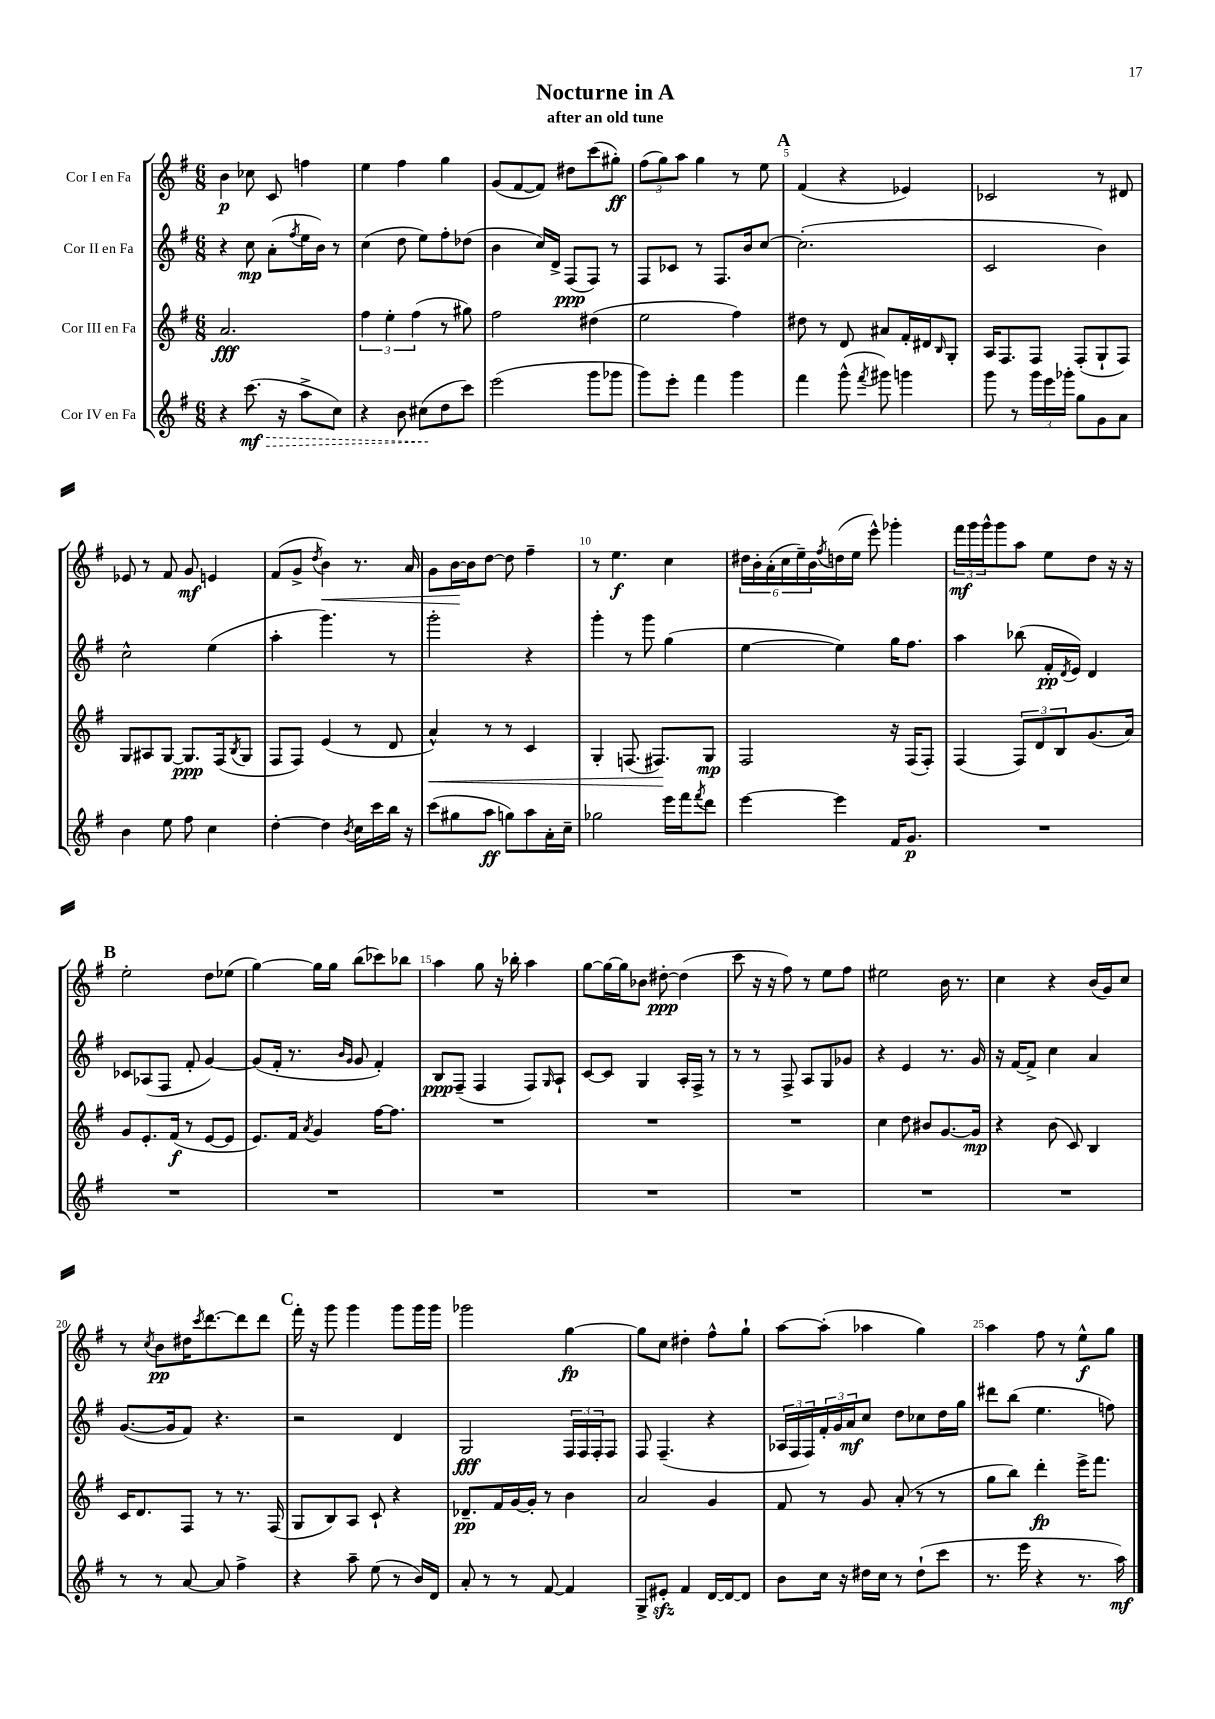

**kern	**dynam	**kern	**dynam	**kern	**dynam	**kern	**dynam
*part4	*part4	*part3	*part3	*part2	*part2	*part1	*part1
*staff4	*staff4	*staff3	*staff3	*staff2	*staff2	*staff1	*staff1
*I"Cor IV en Fa	*	*I"Cor III en Fa	*	*I"Cor II en Fa	*	*I"Cor I en Fa	*
*clefG2	*	*clefG2	*	*clefG2	*	*clefG2	*
*k[f#]	*	*k[f#]	*	*k[f#]	*	*k[f#]	*
*M6/8	*	*M6/8	*	*M6/8	*	*M6/8	*
=1	=1	=1	=1	=1	=1	=1	=1
4r	.	2.a/	fff	4r	.	4b\	p
!	!LO:HP:b	!	!	!	!	!	!
(8.ccc\	> mf	.	.	8cc\	mp	8cc-X\	.
.	.	.	.	(8a'\L	.	8c/	.
16r	.	.	.	.	.	.	.
.	.	.	.	8qff#/	.	.	.
8aa^\L	.	.	.	16ee\L	.	4ffn\	.
.	.	.	.	16b\JJ)	.	.	.
8cc\J)	.	.	.	8r	.	.	.
=2	=2	=2	=2	=2	=2	=2	=2
4r	.	6ff#\	.	(4cc\	.	4ee\	.
.	.	6ee'\	.	.	.	.	.
8b\	.	.	.	8dd\	.	4ff#\	.
.	.	(6ff#\	.	.	.	.	.
(8cc#X\L	.	.	.	8ee\L)	.	.	.
8dd\	]	8r	.	8ff#'\	.	4gg\	.
8ccc\J)	.	8gg#X\)	.	(8dd-X\J	.	.	.
=3	=3	=3	=3	=3	=3	=3	=3
(2eee\	.	2ff#\	.	4b\	.	(8g/L	.
.	.	.	.	.	.	[8f#/	.
.	.	.	.	16cc/LL)	.	8f#/J])	.
.	.	.	.	16d^/JJ	.	.	.
.	.	.	.	(8F#/L	ppp	8dd#X\L	.
8ggg\L	.	(4dd#X\	.	8F#/J)	.	(8ccc\	.
8ggg-X\J	.	.	.	8r	.	8gg#X'\J)	ff
=4	=4	=4	=4	=4	=4	=4	=4
8ggg\L)	.	2ee\	.	8F#/L	.	(12ff#\L	.
.	.	.	.	.	.	12gg\)	.
8eee'\J	.	.	.	8c-X/J	.	.	.
.	.	.	.	.	.	12aa\J	.
4fff#\	.	.	.	8r	.	4gg\	.
.	.	.	.	8.F#/L	.	.	.
4ggg\	.	4ff#\)	.	.	.	8r	.
.	.	.	.	16b/k	.	.	.
.	.	.	.	[8cc/J	.	8ee\	.
!!LO:REH:place=s1:t=A
=5	=5	=5	=5	=5	=5	=5	=5
4fff#\	.	8dd#X\	.	(2.cc'\]	.	(4f#/	.
.	.	8r	.	.	.	.	.
(8ggg^^\	.	8d/	.	.	.	4r	.
8qfff#/	.	.	.	.	.	.	.
8ggg#X\)	.	8a#X/L	.	.	.	.	.
4gggn\	.	16f#'/L	.	.	.	4e-X/)	.
.	.	16d#X/J	.	.	.	.	.
.	.	16qqB/	.	.	.	.	.
.	.	8G'/J	.	.	.	.	.
=6	=6	=6	=6	=6	=6	=6	=6
8ggg\	.	16A/KL	.	2c/	.	2c-X/	.
.	.	8.F#/	.	.	.	.	.
8r	.	.	.	.	.	.	.
24ggg\LL	.	8F#/J	.	.	.	.	.
24eee\	.	.	.	.	.	.	.
24ggg-X'\JJ	.	.	.	.	.	.	.
8gg\L	.	(8F#'/L	.	.	.	.	.
8g\	.	8G`/	.	4b\)	.	8r	.
8a\J	.	8F#/J)	.	.	.	8d#X/	.
!!LO:LB:g=z
=7	=7	=7	=7	=7	=7	=7	=7
4b\	.	8G/L	.	2cc^^\	.	8e-X/	.
.	.	8A#X/	.	.	.	8r	.
8ee\	.	[8G/J	.	.	.	8f#/	.
8ff#\	.	8.G/L]	ppp	.	.	8g/	mf
4cc\	.	.	.	(4ee\	.	4en/	.
.	.	(16F#/k	.	.	.	.	.
.	.	8qB/	.	.	.	.	.
.	.	8G/J	.	.	.	.	.
=8	=8	=8	=8	=8	=8	=8	=8
[4dd'\	.	8F#/L	.	4aa'\	.	(8f#/L	.
.	.	8F#/J)	.	.	.	8g^/J	.
.	.	.	.	.	.	8qdd/	.
!	!	!	!	!	!	!	!LO:HP:b
4dd\]	.	(4e/	.	4.ggg\)	.	4b\)	<
8qb/	.	.	.	.	.	.	.
16cc\LL	.	8r	.	.	.	8.r	.
16ccc\	.	.	.	.	.	.	.
16bb\JJ	.	8d/	.	8r	.	.	.
16r	.	.	.	.	.	16a/	.
=9	=9	=9	=9	=9	=9	=9	=9
!	!	!	!LO:HP:b	!	!	!	!
(8ccc\L	.	4a^^/)	<	2ggg'\	.	8g\L	.
8gg#X\	.	.	.	.	.	[16b\L	.
.	.	.	.	.	.	16b\J]	[
8aa\J	ff	8r	.	.	.	[8dd\J	.
8ggn\L)	.	8r	.	.	.	8dd\]	.
8aa\	.	4c/	.	4r	.	4ff#~\	.
16a'\L	.	.	.	.	.	.	.
16cc~\JJ	.	.	.	.	.	.	.
=10	=10	=10	=10	=10	=10	=10	=10
2gg-X\	.	4G'/	.	4ggg'\	.	8r	.
.	.	.	.	.	.	4.ee\	f
.	.	(8.Fn/	.	8r	.	.	.
.	.	.	.	8ggg\	.	.	.
.	.	8.F#X/L)	.	.	.	.	.
16eee\LL	.	.	.	(4gg\	.	4cc\	.
16fff#\J	.	.	.	.	.	.	.
8qfff#/	.	.	.	.	.	.	.
8ddd\J	.	8G/J	[ mp	.	.	.	.
=11	=11	=11	=11	=11	=11	=11	=11
[4eee\	.	2F#/	.	[4ee\	.	24dd#X\LL	.
.	.	.	.	.	.	24b'\	.
.	.	.	.	.	.	(24a'\	.
.	.	.	.	.	.	24cc\	.
.	.	.	.	.	.	24ee~\)	.
.	.	.	.	.	.	24b\	.
.	.	.	.	.	.	8qff#/	.
4eee\]	.	.	.	4ee\])	.	(16ddn\	.
.	.	.	.	.	.	16ee\JJ	.
.	.	.	.	.	.	8eee^^\)	.
16f#/KL	.	16r	.	16gg\KL	.	4ggg-X'\	.
8.g/J	p	(16F#/KL	.	8.ff#\J	.	.	.
.	.	8F#'/J)	.	.	.	.	.
=12	=12	=12	=12	=12	=12	=12	=12
2.r	.	(4F#/	.	4aa\	.	24fff#\LL	mf
.	.	.	.	.	.	24ggg\	.
.	.	.	.	.	.	24ggg^^\J	.
.	.	.	.	.	.	8ggg\	.
.	.	12F#/L)	.	(8bb-X\	.	8aa\J	.
.	.	12d/	.	.	.	.	.
.	.	.	.	16f#'/LL	pp	8ee\L	.
.	.	12B/	.	.	.	.	.
.	.	.	.	8qd/	.	.	.
.	.	.	.	16e/JJ)	.	.	.
.	.	(8.g/	.	4d/	.	8dd\J	.
.	.	.	.	.	.	16r	.
.	.	16a/Jk)	.	.	.	16r	.
!!LO:LB:g=z
!!LO:REH:place=s1:t=B
=13	=13	=13	=13	=13	=13	=13	=13
2.r	.	8g/L	.	8c-X/L	.	2ee'\	.
.	.	8.e'/	.	(8A-X/	.	.	.
.	.	.	.	8F#/J	.	.	.
.	.	(16f#/Jk	f	.	.	.	.
.	.	8r	.	8f#'/	.	.	.
.	.	[8e/L	.	[4g/)	.	8dd\L	.
.	.	8e/J]	.	.	.	(8ee-X\J	.
=14	=14	=14	=14	=14	=14	=14	=14
2.r	.	8.e/L)	.	(8g/L]	.	[4gg\)	.
.	.	.	.	16f#'/Jk	.	.	.
.	.	16f#/Jk	.	8.r	.	.	.
.	.	8qa/	.	.	.	.	.
.	.	4g/	.	.	.	16gg\LL]	.
.	.	.	.	.	.	16gg\JJ	.
.	.	.	.	16qqb/LL	.	.	.
.	.	.	.	16qqg/JJ	.	.	.
.	.	.	.	8g/	.	(8bb\L	.
.	.	[16ff#\KL	.	4f#'/)	.	8ccc-X\)	.
.	.	8.ff#\J]	.	.	.	.	.
.	.	.	.	.	.	8bb-X\J	.
=15	=15	=15	=15	=15	=15	=15	=15
2.r	.	2.r	.	8B/L	ppp	4aa\	.
.	.	.	.	(8F#~/J	.	.	.
.	.	.	.	4F#/	.	8gg\	.
.	.	.	.	.	.	16r	.
.	.	.	.	.	.	16bb-X'\	.
.	.	.	.	8F#/L)	.	4aa\	.
.	.	.	.	16qqG/	.	.	.
.	.	.	.	8A`/J	.	.	.
=16	=16	=16	=16	=16	=16	=16	=16
2.r	.	2.r	.	[8c/L	.	[8gg\L	.
.	.	.	.	8c/J]	.	16gg\L_	.
.	.	.	.	.	.	16gg\J]	.
.	.	.	.	4G/	.	8b-X\J	.
.	.	.	.	.	.	[8dd#X'\	ppp
.	.	.	.	16A'/LL	.	(4dd#\]	.
.	.	.	.	16F#^/JJ	.	.	.
.	.	.	.	8r	.	.	.
=17	=17	=17	=17	=17	=17	=17	=17
2.r	.	2.r	.	8r	.	8ccc\	.
.	.	.	.	8r	.	16r	.
.	.	.	.	.	.	16r	.
.	.	.	.	8F#^/	.	8ff#\)	.
.	.	.	.	8A/L	.	8r	.
.	.	.	.	8G/	.	8ee\L	.
.	.	.	.	8g-X/J	.	8ff#\J	.
=18	=18	=18	=18	=18	=18	=18	=18
2.r	.	4cc\	.	4r	.	2ee#X\	.
.	.	8dd\	.	4e/	.	.	.
.	.	8b#X/L	.	.	.	.	.
.	.	[8.g/	.	8.r	.	16b\	.
.	.	.	.	.	.	8.r	.
.	.	16g/Jk]	mp	16g/	.	.	.
=19	=19	=19	=19	=19	=19	=19	=19
2.r	.	4r	.	16r	.	4cc\	.
.	.	.	.	[16f#/KL	.	.	.
.	.	.	.	8f#^/J]	.	.	.
.	.	(8b\	.	4cc\	.	4r	.
.	.	8c/)	.	.	.	.	.
.	.	4B/	.	4a/	.	(16b/LL	.
.	.	.	.	.	.	16g/J)	.
.	.	.	.	.	.	8cc/J	.
!!LO:LB:g=z
=20	=20	=20	=20	=20	=20	=20	=20
8r	.	16c/KL	.	([8.g/L	.	8r	.
.	.	8.d/	.	.	.	.	.
.	.	.	.	.	.	8qcc/	.
8r	.	.	.	.	.	8b\L	pp
.	.	.	.	16g/k]	.	.	.
[8a/	.	8F#/J	.	8f#/J)	.	16dd#X\K	.
.	.	.	.	.	.	8qccc/	.
.	.	.	.	.	.	[8.ddd\	.
8a/]	.	8r	.	4.r	.	.	.
4ff#^\	.	8.r	.	.	.	8ddd\]	.
.	.	.	.	.	.	8ddd\J	.
.	.	(16F#/	.	.	.	.	.
!!LO:REH:place=s1:t=C
=21	=21	=21	=21	=21	=21	=21	=21
4r	.	8G/L	.	2r	.	16fff#'\	.
.	.	.	.	.	.	16r	.
.	.	8B/)	.	.	.	8ggg\	.
8aa~\	.	8A/J	.	.	.	4ggg\	.
(8ee\	.	8c`/	.	.	.	.	.
8r	.	4r	.	4d/	.	8ggg\L	.
16b/LL)	.	.	.	.	.	16ggg\L	.
16d/JJ	.	.	.	.	.	16ggg\JJ	.
=22	=22	=22	=22	=22	=22	=22	=22
8a'/	.	8.d-X~/L	pp	2G/	fff	2ggg-X\	.
8r	.	.	.	.	.	.	.
.	.	16f#/L	.	.	.	.	.
8r	.	[16g/	.	.	.	.	.
.	.	16g'/JJ]	.	.	.	.	.
[8f#/	.	8r	.	.	.	.	.
4f#/]	.	4b\	.	24F#/LL	.	[4gg\	fp
.	.	.	.	24F#/	.	.	.
.	.	.	.	24F#'/J	.	.	.
.	.	.	.	8F#/J	.	.	.
=23	=23	=23	=23	=23	=23	=23	=23
8G^/L	.	2a/	.	8F#/	.	8gg\L]	.
8e#Xzz'/J	.	.	.	(4.F#~/	.	8cc\J	.
4f#/	.	.	.	.	.	4dd#X'\	.
[16d/LL	.	4g/	.	4r	.	8ff#^^\L	.
16d/J_	.	.	.	.	.	.	.
8d/J]	.	.	.	.	.	8gg`\J	.
=24	=24	=24	=24	=24	=24	=24	=24
8b\L	.	8f#/	.	24A-X/LL	.	[8aa\L	.
.	.	.	.	24F#/	.	.	.
.	.	.	.	24F#/)	.	.	.
16cc\Jk	.	8r	.	24f#'/	.	(8aa'\J]	.
.	.	.	.	24g/	.	.	.
16r	.	.	.	.	.	.	.
.	.	.	.	24a/J	mf	.	.
16dd#X\LL	.	8g/	.	8cc/J	.	4aa-X\	.
16cc\JJ	.	.	.	.	.	.	.
8r	.	(8a'/	.	8dd\L	.	.	.
(8dd#`\L	.	8r	.	8cc-X\	.	4gg\)	.
8ccc\J	.	8r	.	16dd\L	.	.	.
.	.	.	.	16gg\JJ	.	.	.
=25	=25	=25	=25	=25	=25	=25	=25
8.r	.	8gg\L	.	8ddd#X\L	.	4aa\	.
.	.	8bb\J)	.	(8bb\J	.	.	.
16eee\	.	.	.	.	.	.	.
4r	.	4ddd'\	fp	4.ee\	.	8ff#\	.
.	.	.	.	.	.	8r	.
8.r	.	16eee^\KL	.	.	.	8ee^^\L	f
.	.	8.fff#\J	.	.	.	.	.
.	.	.	.	8ffn\)	.	8gg\J	.
16aa\)	mf	.	.	.	.	.	.
==	==	==	==	==	==	==	==
*-	*-	*-	*-	*-	*-	*-	*-
